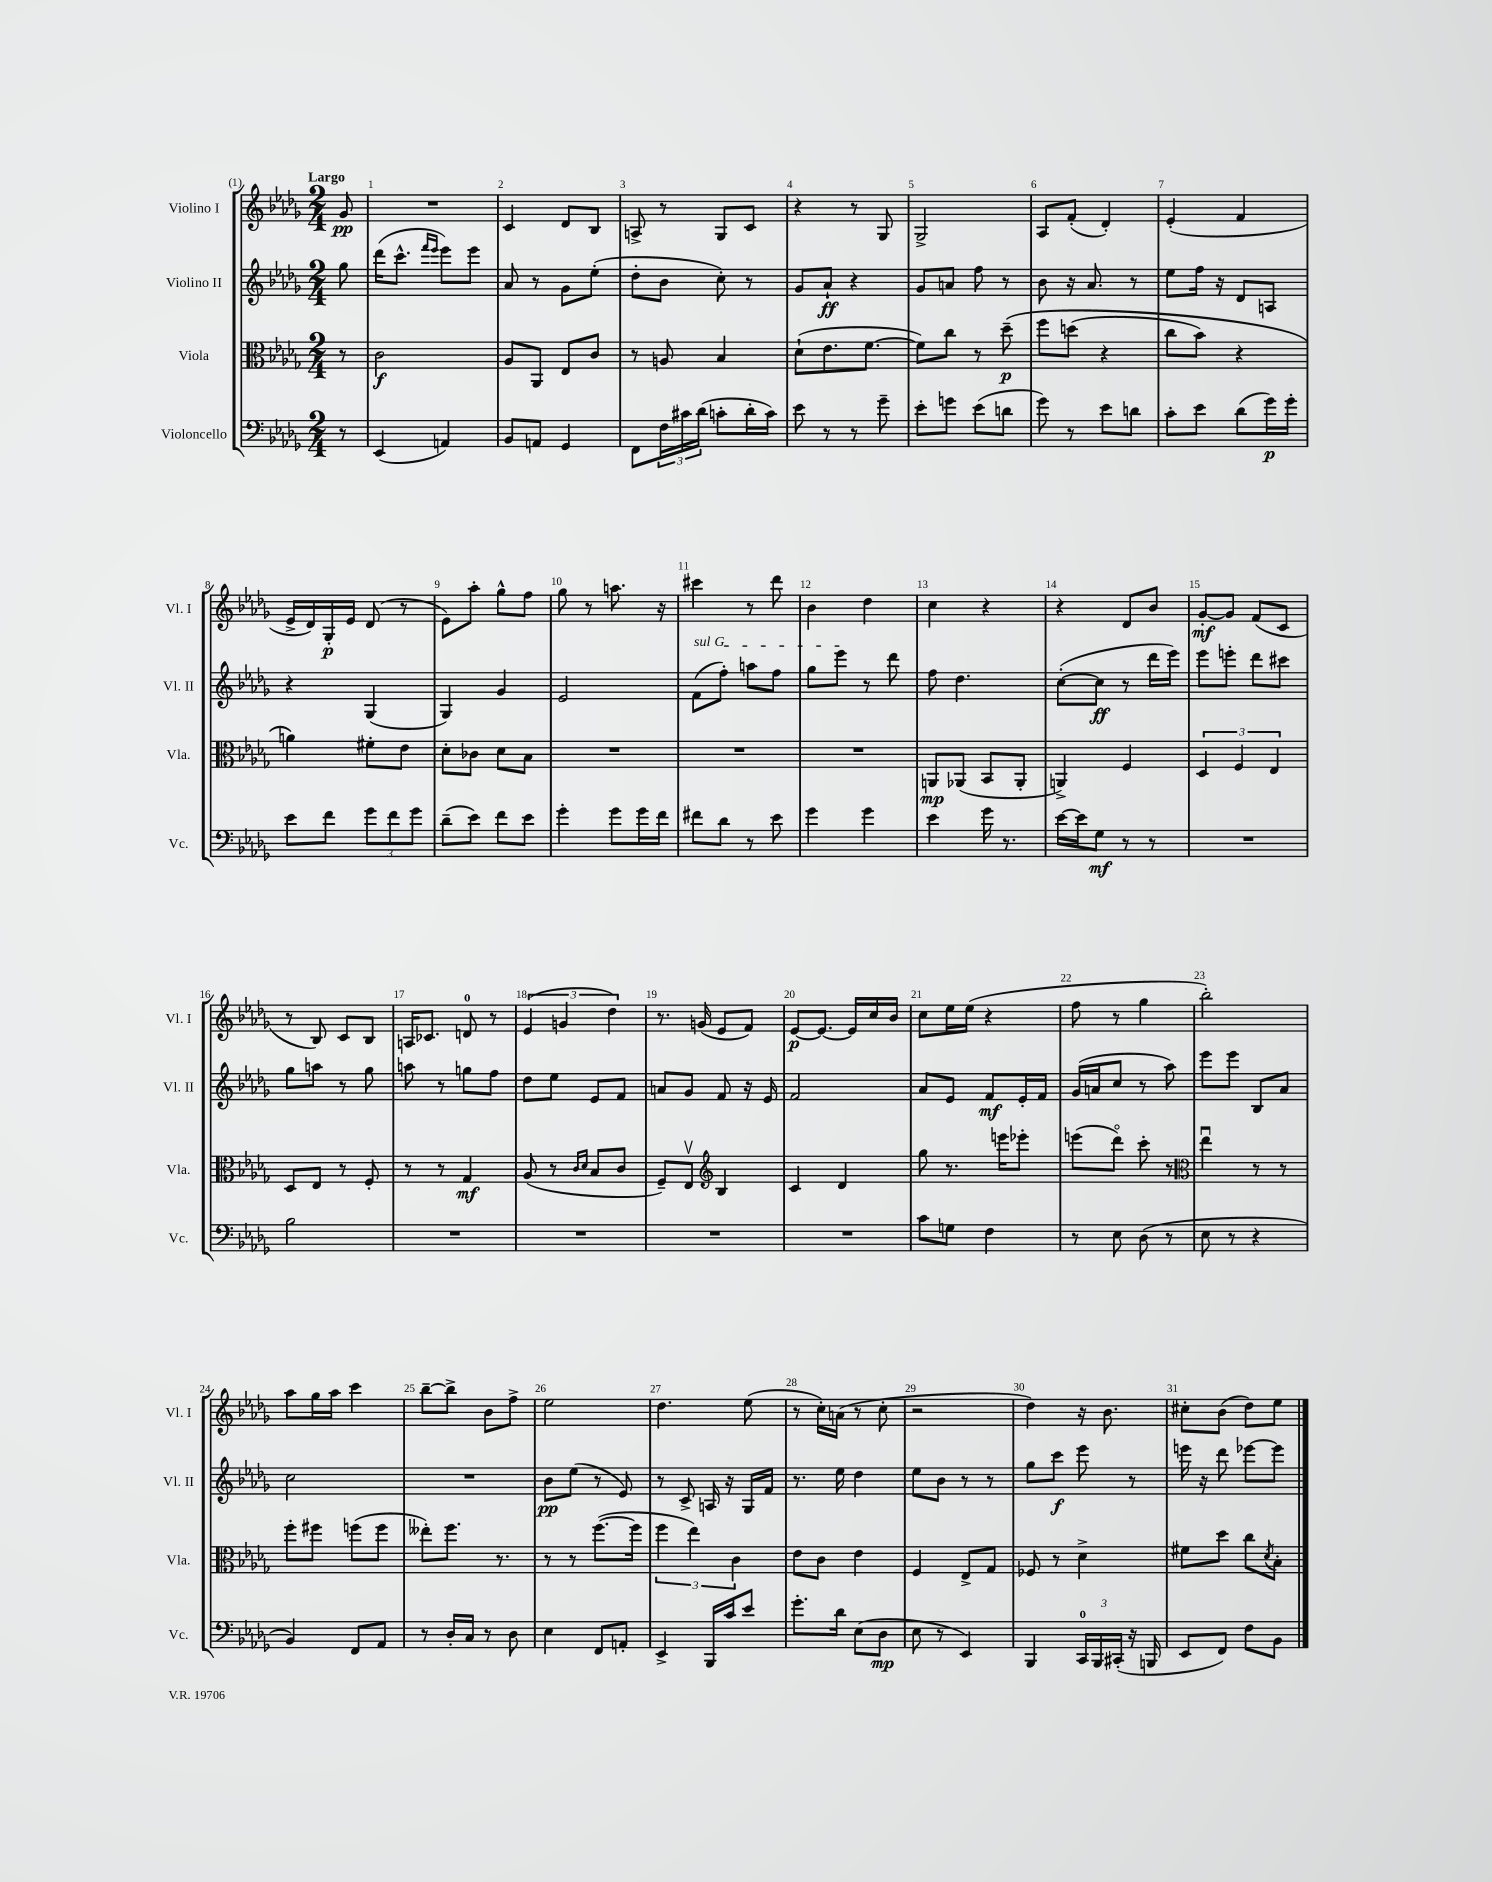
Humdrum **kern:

**kern	**kern	**kern	**kern
*staff4	*staff3	*staff2	*staff1
*clefF4	*clefC3	*clefG2	*clefG2
*k[b-e-a-d-g-]	*k[b-e-a-d-g-]	*k[b-e-a-d-g-]	*k[b-e-a-d-g-]
*M2/4	*M2/4	*M2/4	*M2/4
8r	8r	8gg-	8g-
=	=	=	=
(4EE-	2c	(16ddd-	2r
.	.	8.ccc^^	.
.	.	16qqfff	.
.	.	16qqeee-	.
4AA)	.	8eee-)	.
.	.	8eee-	.
=	=	=	=
8BB-	8A-	8a-	4c
8AA	8AA-	8r	.
4GG-	8E-	8g-	8d-
.	8c	(8ee-'	8B-
=	=	=	=
8FF	8r	8dd-'	8A^
24F	8A	8b-	8r
24c#	.	.	.
(24d-	.	.	.
8c'	4B-	8cc')	8G-
16d-'	.	8r	8c
16c)	.	.	.
=	=	=	=
8e-	(8d-`	8g-	4r
8r	8.e-	8a-`	.
8r	.	4r	8r
.	[8.f	.	.
8g-~	.	.	8G-
=	=	=	=
8e-'	8f])	8g-	2G-^
8g	8cc	8a	.
(8e-	8r	8ff	.
8d	&(8dd-~	8r	.
=	=	=	=
8g-)	8ff	8b-	8A-
8r	(8dd	16r	(8f'
.	.	8.a-	.
8e-	4r	.	4d-')
8d	.	8r	.
=	=	=	=
8c'	8cc	8ee-	(4e-'
8e-	8b-)	16ff	.
.	.	16r	.
(8d-	4r	8d-	4f
16g-)	.	8A	.
16g-'	.	.	.
=	=	=	=
8e-	4a&)	4r	16e-^
.	.	.	16d-)
8f	.	.	16G-'
.	.	.	16e-
12g-	8f#'	(4G-	(8d-
12f	.	.	.
.	8e-	.	8r
12g-	.	.	.
=	=	=	=
(8d-~	8d-'	4G-)	8e-)
8e-)	8c-	.	8aa-'
8f	8d-	4g-	8gg-^^
8e-	8B-	.	8ff
=	=	=	=
4g-'	2r	2e-	8gg-
.	.	.	8r
8g-	.	.	8.aa
16g-	.	.	.
16f	.	.	16r
=	=	=	=
8f#	2r	(8f	4ccc#
8d-	.	8ff')	.
8r	.	8aa	8r
8e-	.	8ff	8ddd-
=	=	=	=
4g-	2r	8gg-	4b-
.	.	8eee-	.
4g-	.	8r	4dd-
.	.	8ddd-	.
=	=	=	=
4e-	8AA	8ff	4cc
.	(8AA-	4.dd-	.
16g-	8BB-	.	4r
8.r	.	.	.
.	8AA-'	.	.
=	=	=	=
[16e-	4AA^)	([8cc'	4r
16e-]	.	.	.
8G-	.	8cc]	.
8r	4F	8r	8d-
8r	.	16ddd-	8b-
.	.	16eee-)	.
=	=	=	=
2r	6D-	8eee-	[8g-'
.	.	8eee'	8g-]
.	6F	.	.
.	.	8ddd-	(8f
.	6E-	.	.
.	.	8ccc#	8c
=	=	=	=
2B-	8D-	8gg-	8r
.	8E-	8aa	8B-)
.	8r	8r	8c
.	8F'	8gg-	8B-
=	=	=	=
2r	8r	8aa	16A
.	.	.	8.c-
.	8r	8r	.
.	4G-	8gg	8d
.	.	8ff	8r
=	=	=	=
2r	(8A-	8dd-	(6e-
.	8r	8ee-	.
.	.	.	6g
.	16qqc	.	.
.	16qqd-	.	.
.	8B-	8e-	.
.	.	.	6dd-)
.	8c	8f	.
=	=	=	=
2r	8F~)	8a	8.r
.	8E-v	8g-	.
.	.	.	(16g
*	*clefG2	*	*
.	4B-	8f	8e-
.	.	16r	8f)
.	.	16e-	.
=	=	=	=
2r	4c	2f	[8e-
.	.	.	8.e-_
.	4d-	.	.
.	.	.	16e-]
.	.	.	16cc
.	.	.	16b-
=	=	=	=
8c	8gg-	8a-	8cc
8G	8.r	8e-	16ee-
.	.	.	(16ee-
4F	.	8f	4r
.	16eee	.	.
.	8eee-'	16e-'	.
.	.	16f	.
=	=	=	=
8r	(8eee	(16g-	8ff
.	.	16a	.
8E-	8ddd-o)	8cc	8r
(8D-	8ccc'	8r	4gg-
8r	8r	8aa-)	.
=	=	=	=
*	*clefC3	*	*
8E-	4ee-u	8eee-	2bb-')
8r	.	8eee-	.
4r	8r	8B-	.
.	8r	8a-	.
=	=	=	=
4BB-)	8ff'	2cc	8aa-
.	8ff#	.	16gg-
.	.	.	16aa-
8FF	(8ff	.	4ccc
8AA-	8ff	.	.
=	=	=	=
8r	8ee--')	2r	[8bb-~
16D-'	8.ff	.	8bb-^]
16C	.	.	.
8r	.	.	8b-
.	8.r	.	.
8D-	.	.	8ff^
=	=	=	=
4E-	8r	8b-	2ee-
.	8r	(8ee-	.
8FF	([8.ff	8r	.
8AA'	.	8e-)	.
.	16ff]	.	.
=	=	=	=
4EE-^	6ff	8r	4.dd-
.	.	8c^	.
.	6ee-)	.	.
16BBB-	.	16A	.
16c	.	16r	.
.	6c	.	.
8e-	.	16G-	(8ee-
.	.	16f	.
=	=	=	=
8.g-'	8e-	8.r	8r
.	8c	.	16cc')
16d-	.	16ee-	(16a
(8E-	4e-	4dd-	8r
8D-	.	.	8cc'
=	=	=	=
8E-	4F	8ee-	2r
8r	.	8b-	.
4EE-)	8E-^	8r	.
.	8G-	8r	.
=	=	=	=
4BBB-	8F-	8gg-	4dd-)
.	8r	8ccc	.
24CC	4d-^	8eee-	16r
24BBB-	.	.	.
.	.	.	8.b-
(24CC#'	.	.	.
16r	.	8r	.
16BBB	.	.	.
=	=	=	=
8EE-	8f#	16eee	8cc#'
.	.	16r	.
8FF)	8dd-	8ddd-	(8b-
8F	8cc	[8eee-	8dd-)
.	8qd-	.	.
8BB-	8B-'	8eee-]	8ee-
==	==	==	==
*-	*-	*-	*-
